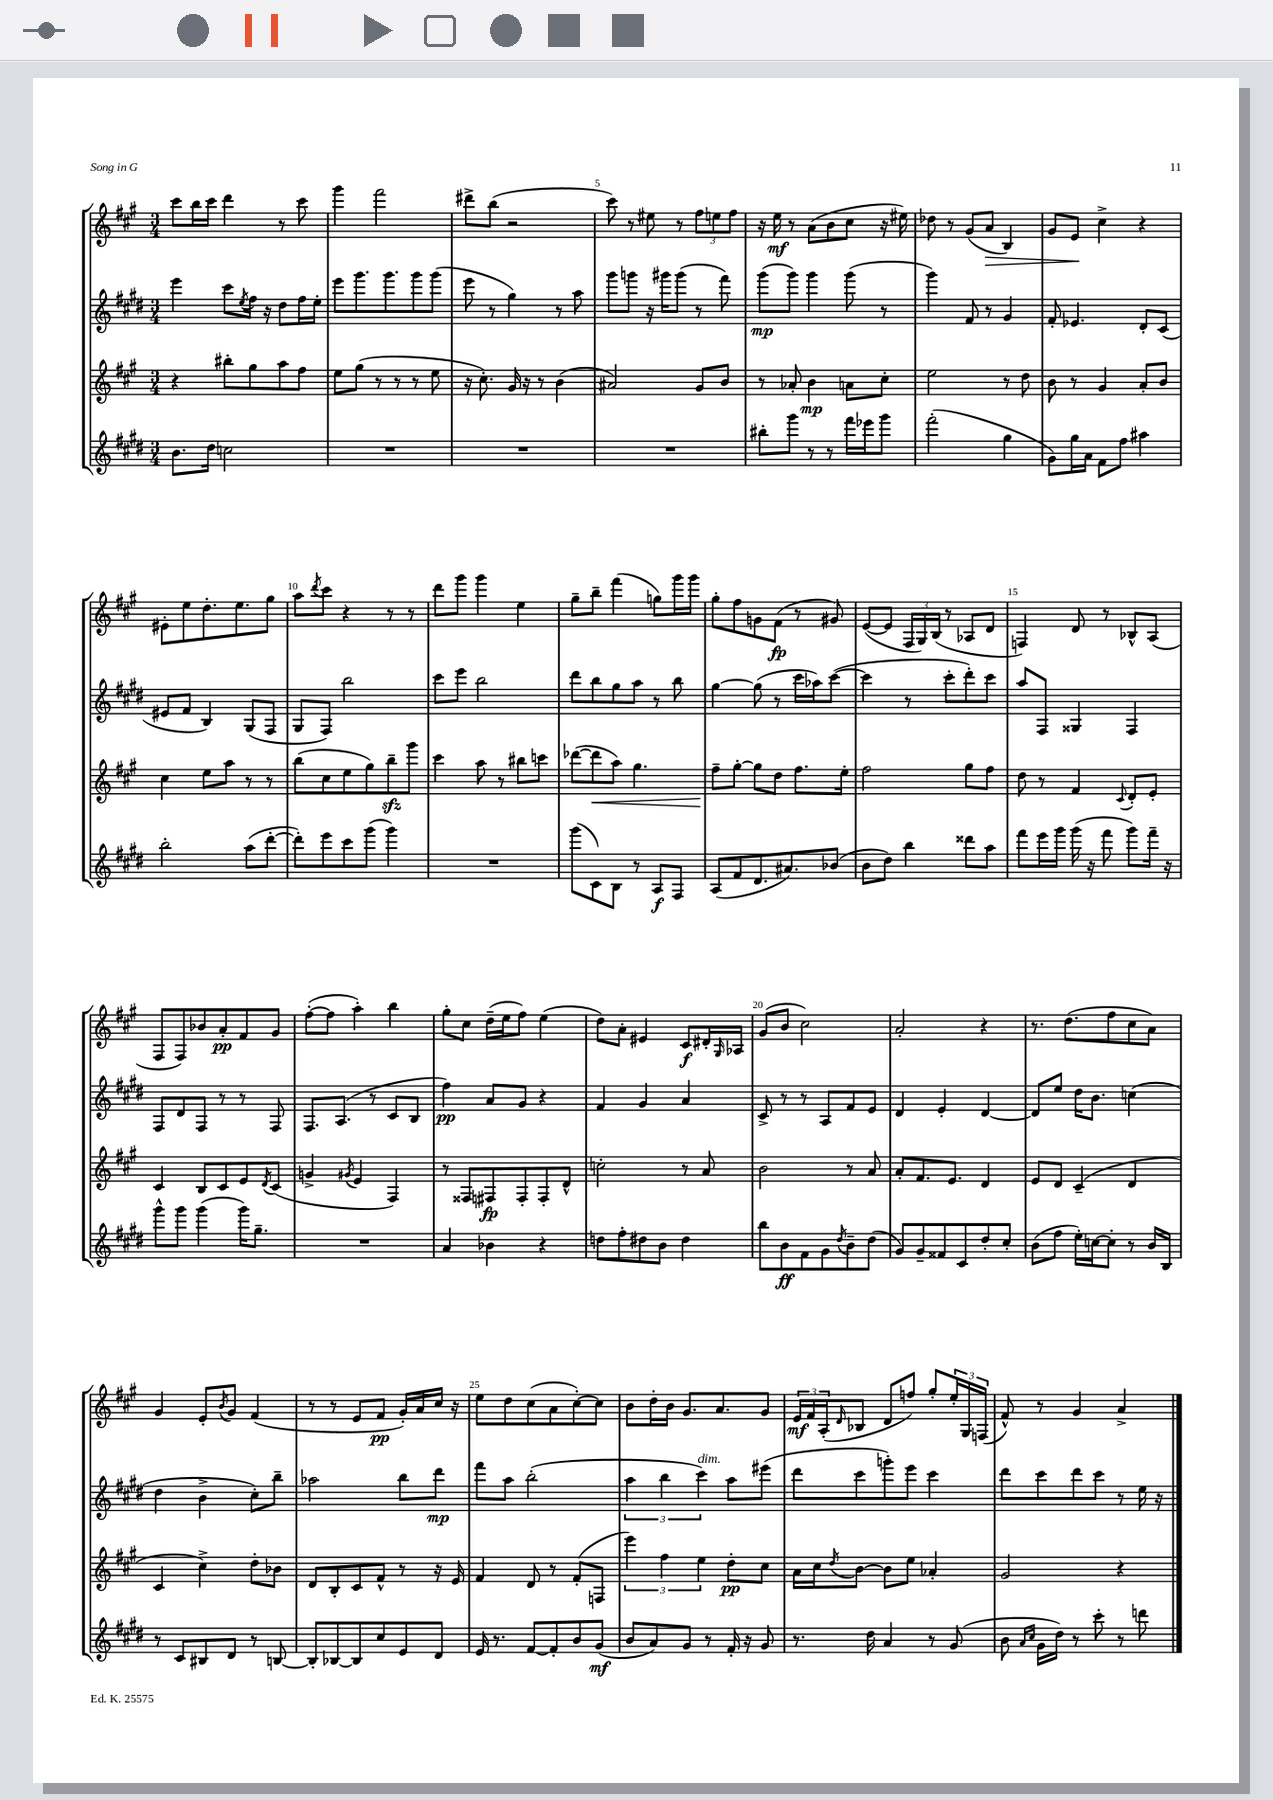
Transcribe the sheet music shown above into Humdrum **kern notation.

**kern	**kern	**kern	**kern
*staff4	*staff3	*staff2	*staff1
*clefG2	*clefG2	*clefG2	*clefG2
*k[f#c#g#d#]	*k[f#c#g#]	*k[f#c#g#d#]	*k[f#c#g#]
*M3/4	*M3/4	*M3/4	*M3/4
8.b	4r	4eee	8ccc#
.	.	.	16bb
16dd#	.	.	16ccc#
2cc	8bb#'	8ccc#	4ddd
.	.	8qee	.
.	8gg#	16ff#	.
.	.	16r	.
.	8aa	8dd#	8r
.	8ff#	16ff#	8ccc#
.	.	16ee'	.
=	=	=	=
2.r	8ee	8eee	4ggg#
.	(8gg#	8.ggg#	.
.	8r	.	2fff#
.	.	8.ggg#	.
.	8r	.	.
.	8r	8ggg#	.
.	8ee	(8ggg#	.
=	=	=	=
2.r	16r	8eee	8ddd#^
.	8.cc#')	.	.
.	.	8r	(8bb
.	16g#	4gg#)	2r
.	16r	.	.
.	8r	.	.
.	(4b	8r	.
.	.	8aa	.
=	=	=	=
2.r	2a#)	8ggg#	8ccc#)
.	.	8ggg	8r
.	.	16r	8ee#
.	.	16ggg#	.
.	.	(8ggg#	8r
.	8g#	8r	12ff#
.	.	.	12ee
.	8b	8fff#)	.
.	.	.	12ff#
=	=	=	=
8bb#'	8r	(8ggg#	16r
.	.	.	16ee
8ggg#	8a-'	8ggg#)	8r
8r	4b	4ggg#	(8a
8r	.	.	8b
16fff#	8a	(8ggg#	8cc#
16eee-	.	.	.
8ggg#	8cc#'	8r	16r
.	.	.	16ee#)
=	=	=	=
(2fff#'	2ee	4ggg#)	8dd-
.	.	.	8r
.	.	8f#	(8g#
.	.	8r	8a
4gg#	8r	4g#	4B)
.	8dd	.	.
=	=	=	=
8g#)	8b	8f#'	8g#
16gg#	8r	4.e-	8e
16a	.	.	.
8f#	4g#	.	4cc#^
8ff#	.	.	.
4aa#	8a'	8d#'	4r
.	8b	(8c#	.
=	=	=	=
2bb'	4cc#	8e#	8e#'
.	.	8f#	8ee
.	8ee	4B)	8.dd'
.	8aa	.	.
.	.	.	8.ee
(8aa	8r	(8G#	.
[8ddd#'	8r	8F#	8gg#
=	=	=	=
8ddd#'])	(8bb	8G#	8aa
.	.	.	8qddd
8eee	8cc#	8F#)	8ccc#
8ccc#	8ee	2bb	4r
(8ggg#	8gg#)	.	.
4ggg#)	8bb~	.	8r
.	8ggg#	.	8r
=	=	=	=
2.r	4ccc#	8ccc#	8ddd
.	.	8eee	8ggg#
.	8aa	2bb	4ggg#
.	8r	.	.
.	8bb#	.	4ee
.	8ccc	.	.
=	=	=	=
(8ggg#	([8ddd-	8ddd#	8gg#~
8c#)	8ddd-]	8bb	8bb~
8B	8aa)	8gg#	(4fff#
8r	4.gg#	8aa	.
8A	.	8r	8gg)
8F#	.	8bb	16ggg#
.	.	.	16ggg#
=	=	=	=
(8A	8ff#~	[4gg#	8gg#'
8f#	[8gg#'	.	8ff#
8.d#	8gg#]	(8gg#]	8g
.	8dd	8r	(8f#
8.a#)	.	.	.
.	8.ff#	16ccc#	8r
.	.	16aa-)	.
(8b-	.	([8ccc#	8g#)
.	16ee'	.	.
=	=	=	=
8b	2ff#	4ccc#]	([8e
8dd#)	.	.	8e]
4bb	.	8r	24F#
.	.	.	24G#)
.	.	.	(24B
.	.	8ccc#'	8r
8ddd##	8gg#	8ddd#')	8A-
8aa	8ff#	8ccc#	8d
=	=	=	=
8fff#	8dd	8aa	4F)
16eee	8r	8F#	.
16ggg#	.	.	.
(16ggg#	4f#	4G##	8d
16r	.	.	.
8fff#	.	.	8r
.	8qqc#	.	.
8ggg#)	8d'	4F#	8B-^^
16fff#~	8e'	.	(8A
16r	.	.	.
=	=	=	=
8ggg#^^	4c#	8F#	8F#
8ggg#	.	8d#	8F#)
(4ggg#	8B	8F#	8b-
.	8c#	8r	8a'
16ggg#)	8e	8r	8f#
8.gg#~	.	.	.
.	8qd	.	.
.	(8c#	8F#	8g#
=	=	=	=
2.r	4g^	8.F#	([8ff#'
.	.	.	8ff#]
.	.	(8.A	.
.	8qg#	.	.
.	4e	.	4aa')
.	.	8r	.
.	4F#)	8c#	4bb
.	.	8B	.
=	=	=	=
4a	8r	4ff#)	8gg#'
.	8F##	.	8cc#
4b-	8F#	8a	(16dd~
.	.	.	16ee
.	8F#'	8g#	8ff#)
4r	8F#'	4r	(4ee
.	8d^^	.	.
=	=	=	=
8dd	2cc'	4f#	8dd)
8ff#'	.	.	8a'
8dd#	.	4g#	4e#
8b	.	.	.
4dd#	8r	4a	8c#
.	8a	.	16d#'
.	.	.	16qqG#
.	.	.	16A-
=	=	=	=
8bb	2b	8c#^	(8g#
8b	.	8r	8b
8f#	.	8r	2cc#)
8g#	.	8A	.
8qdd#	.	.	.
8b~	8r	8f#	.
(8dd#	8a	8e	.
=	=	=	=
8g#)	8a'	4d#	2a'
8g#~	8.f#	.	.
8f##	.	4e'	.
.	8.e	.	.
8c#	.	.	.
8dd#'	4d	[4d#	4r
8cc#'	.	.	.
=	=	=	=
(8b	8e	8d#]	8.r
8ff#	8d	8ee	.
.	.	.	(8.dd
16ee')	(4c#~	16dd#	.
[16cc	.	8.b	.
8cc']	.	.	8ff#
8r	4d	(4cc	8cc#
16b	.	.	8a)
16B	.	.	.
=	=	=	=
8r	4c#	4dd#	4g#
8c#	.	.	.
8B#	4cc#^)	4b^	8e'
.	.	.	8qb
8d#	.	.	8g#
8r	8dd'	8cc#')	(4f#
[8B	8b-	8bb~	.
=	=	=	=
8B']	8d	2aa-	8r
[8B-	8B'	.	8r
8B-]	8c#	.	8e
8cc#	8f#^^	.	8f#
8e	8r	8bb	16g#')
.	.	.	16a
8d#	16r	8ddd#	16cc#
.	16e	.	16r
=	=	=	=
16e	4f#	8fff#	8ee
8.r	.	.	.
.	.	8aa	8dd
[8f#	8d	(2bb'	(8cc#
8f#']	8r	.	8a
8b	(8f#'	.	[8cc#')
(8g#	8F	.	8cc#]
=	=	=	=
8b	6eee)	6aa	8b
8a)	.	.	16dd'
.	6ff#	6bb	.
.	.	.	16b
8g#	.	.	8.g#
.	6ee	6ccc#)	.
8r	.	.	.
.	.	.	8.a
16f#'	8dd'	8aa	.
16r	.	.	.
8g#	8cc#	(8eee#	8g#
=	=	=	=
8.r	16a	8ddd#	24e
.	.	.	24f#
.	16cc#	.	.
.	.	.	(24A'
.	8qdd	.	16qqd
.	[8b	8ccc#	8B-
16dd#	.	.	.
4a	8b]	8ggg')	8d
.	8ee	8eee	8ff)
8r	4a-'	4ccc#	8gg#'
(8g#	.	.	24ee'
.	.	.	24G#
.	.	.	(24F
=	=	=	=
8b	2g#	8ddd#	8f#^^)
16qqa	.	.	.
16qqcc#	.	.	.
16g#	.	8ccc#	8r
16dd#)	.	.	.
8r	.	8ddd#	4g#
8ccc#'	.	8ccc#	.
8r	4r	8r	4a^
8ddd	.	16ee	.
.	.	16r	.
==	==	==	==
*-	*-	*-	*-
